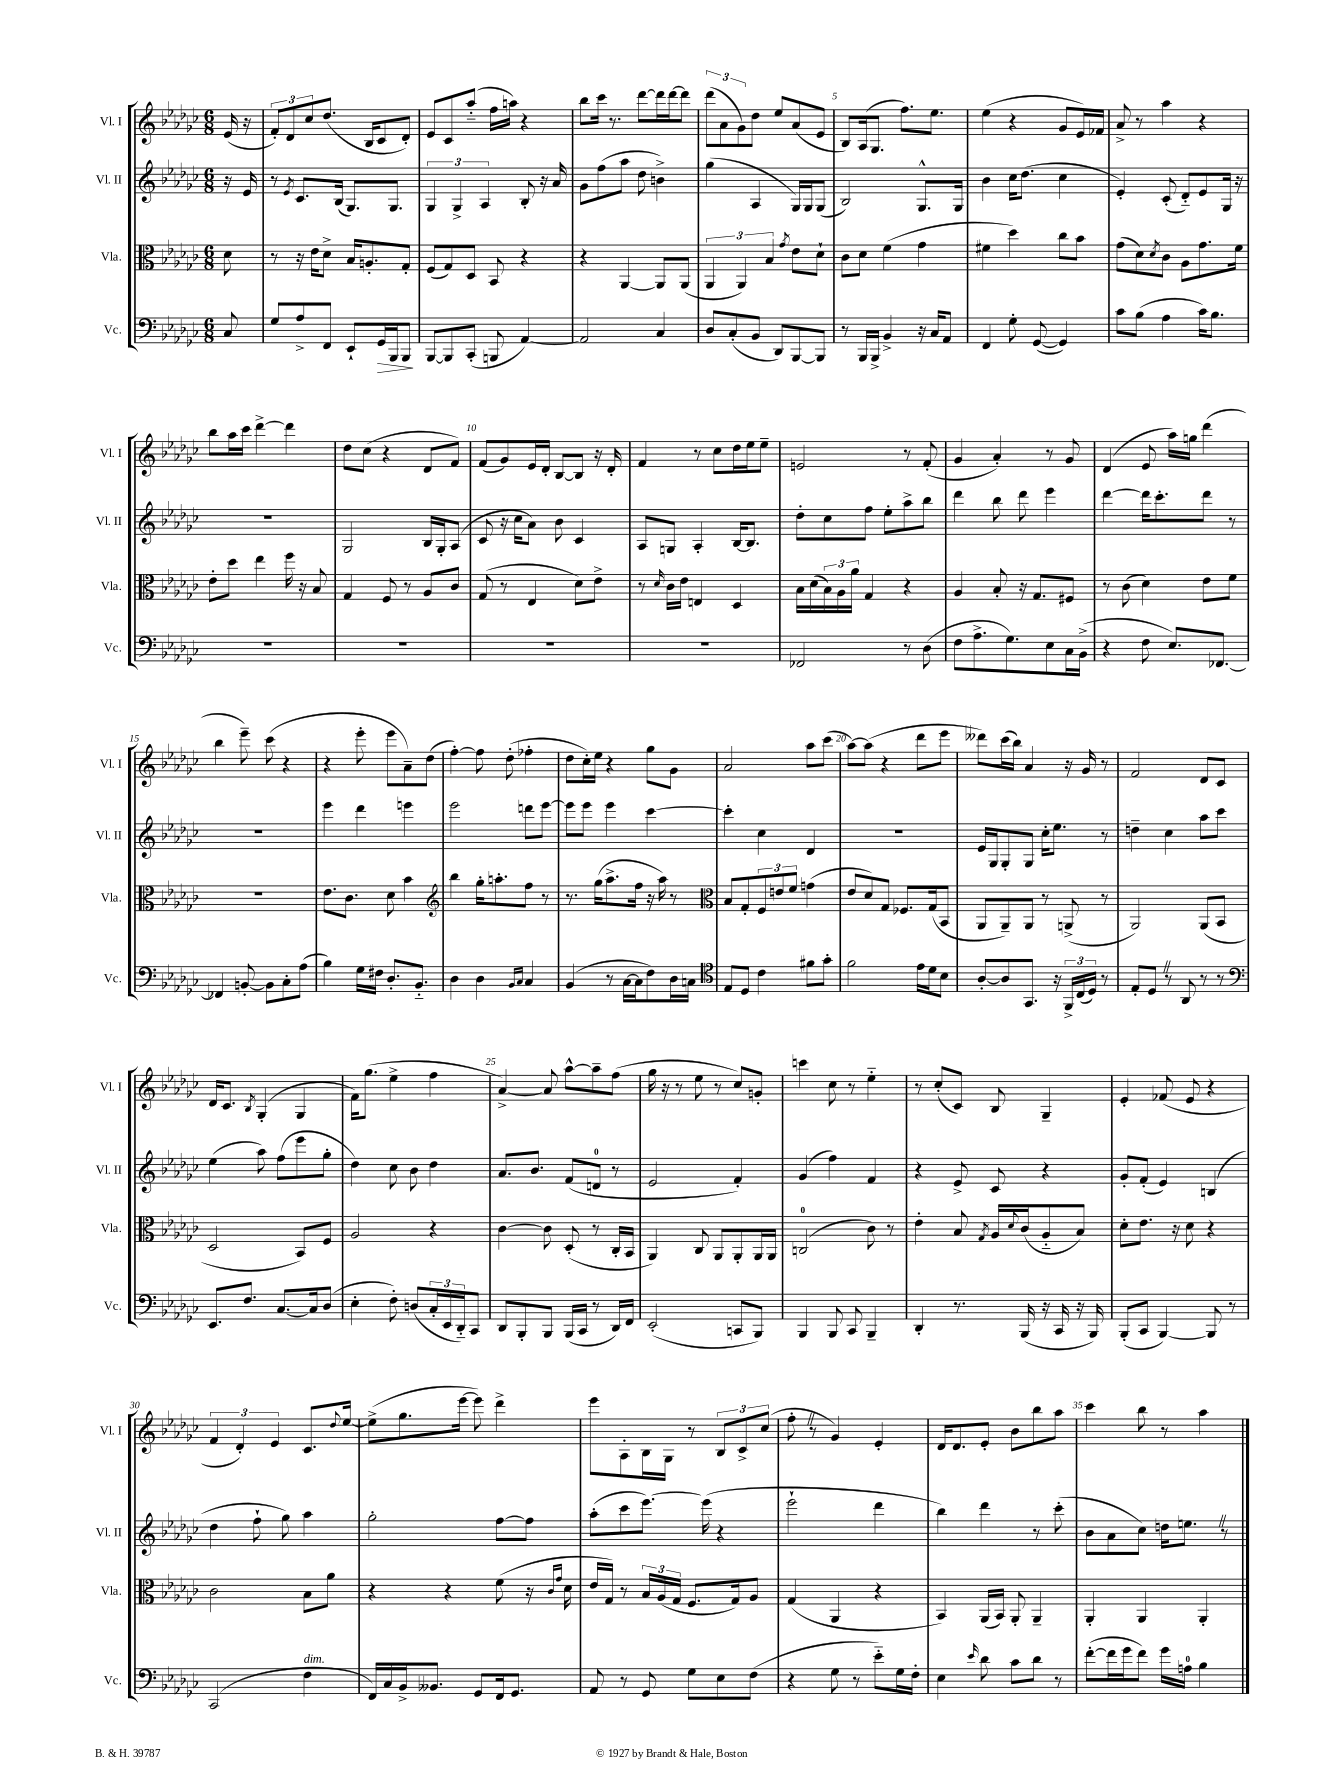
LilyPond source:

<<
\new StaffGroup <<
\new Staff = "s0" \with { instrumentName = "Vl. I" shortInstrumentName = "Vl. I" } {
    \clef treble \key ges \major \numericTimeSignature \time 6/8 \partial 8
    ees'16( r16 |
    \tuplet 3/2 { f'8-.) des'8 ces''8 } des''8.( bes16 ces'8 des'8-.) |
    ees'8 ces'8 aes''8-_( f''16 a''16) r4 |
    bes''8 ces'''16 r8. des'''8~ des'''16 des'''16~ des'''8 |
    \tuplet 3/2 { des'''8( aes'8 ges'8) } des''8 ees''8 aes'8( ees'8 |
    bes8) aes16( ges8. f''8.) ees''8. |
    ees''4( r4 ges'8 ees'16) fes'16 |
    aes'8-> r8 aes''4 r4 |
    bes''8 aes''16 ces'''16 des'''4~-> des'''4 |
    des''8 ces''8( r4 des'8 f'8) |
    f'8( ges'8) ees'16 des'16-. bes8~ bes8 r16 des'16-. |
    f'4 r8 ces''8 des''16 ees''16 ees''8-- |
    e'2 r8 f'8-.( |
    ges'4 aes'4-.) r8 ges'8 |
    des'4( ees'8 aes''16) g''16 des'''4( |
    bes''4 ees'''8--) ces'''8( r4 |
    r4 ees'''8-. ees'''8 aes'8--) des''8( |
    f''4~-.) f''8 des''8-.( fes''4-. |
    des''8 ces''16-.) ees''16 r4 ges''8 ges'8 |
    aes'2 aes''8 ces'''8( |
    aes''8~) aes''8( r4 des'''8 ees'''8 |
    deses'''8) ces'''16( bes''16) aes'4 r16 ges'16 r8 |
    f'2 des'8 ces'8 |
    des'16 ces'8. \acciaccatura { bes8 } ges4-.( ges4 |
    f'16) ges''8.( ees''4-> f''4 |
    aes'4~->) aes'8 aes''8~-^ aes''8-- f''8( |
    ges''16 r16 r8 ees''8 r8 ces''8) g'8-. |
    c'''4 ces''8 r8 ees''4-_ |
    r8 ces''8-.( ces'8) bes8 ges4-- |
    ees'4-. fes'8( ees'8 r4 |
    \tuplet 3/2 { f'4 des'4-.) ees'4 } ces'8. \appoggiatura { des''8 } ees''16~ |
    ees''8->( ges''8. ees'''16~ ees'''8) des'''4-> |
    ees'''8 aes8-. bes16 ges16 r8 \tuplet 3/2 { bes8 ces'8-> ces''8( } |
    f''8-. \once \override BreathingSign.text = \markup { \musicglyph "scripts.caesura.straight" } \breathe r8 ges'4) ees'4-. |
    des'16 des'8. ees'8-. bes'8 bes''8 aes''8 |
    ces'''4 bes''8 r8 aes''4 \bar "|." |
}
\new Staff = "s1" \with { instrumentName = "Vl. II" shortInstrumentName = "Vl. II" } {
    \clef treble \key ges \major \numericTimeSignature \time 6/8 \partial 8
    r16 ees'16 |
    r8 \acciaccatura { ees'8 } ces'8. bes16( ges8.) ges8. |
    \tuplet 3/2 { ges4 ges4-> aes4 } bes8-. r16 aes'16 |
    ges'8 f''8( aes''8 des''8 b'4->) |
    ges''4( aes4 ges16) ges16 ges8( |
    bes2) ges8.-^ ges16 |
    bes'4 ces''16 des''8.( ces''4 |
    ees'4-.) ces'8-.( des'8-_) ees'8 ges16 r16 |
    R2. |
    ges2 bes16 ges16-. aes8( |
    ces'8 r16 ces''16 aes'8) bes'8 ces'4 |
    aes8 g8 aes4-. bes16~ bes8. |
    des''8-. ces''8 f''8 ees''8-. aes''8-> bes''8 |
    des'''4 bes''8 des'''8 ees'''4 |
    des'''4~ des'''16 ces'''8.-. des'''8 r8 |
    R2. |
    ees'''4 des'''4 e'''4 |
    ees'''2 d'''8 ees'''8~ |
    ees'''8 ees'''8 ees'''4 ces'''4~ |
    ces'''4-. ces''4 des'4 |
    R2. |
    ees'16 ges16 ges8-. ges8 ces''16-. ees''8. r8 |
    d''4-- ces''4 aes''8 ces'''8 |
    ees''4( aes''8) f''8( ees'''8 ges''8-. |
    des''4) ces''8 bes'8 des''4 |
    aes'8. bes'8. f'8( d'8-0 r8 |
    ees'2 f'4-.) |
    ges'4( f''4) f'4 |
    r4 ees'8-> ces'8 r4 |
    ges'8-. f'8-.( ees'4) b4( |
    des''4 f''8-! ges''8) aes''4 |
    ges''2-. f''8~ f''8 |
    aes''8-.( ces'''8 ees'''8.~) ees'''16( r4 |
    ees'''2-! des'''4 |
    bes''4) des'''4 r8 ces'''8-.( |
    bes'8 aes'8 ces''8) d''16 e''8. \once \override BreathingSign.text = \markup { \musicglyph "scripts.caesura.straight" } \breathe r8 \bar "|." |
}
\new Staff = "s2" \with { instrumentName = "Vla." shortInstrumentName = "Vla." } {
    \clef alto \key ges \major \numericTimeSignature \time 6/8 \partial 8
    des'8 |
    r8 r16 ees'16 des'8-> bes16 a8.-. ges8-. |
    f8( ges8) des8 bes,8 r4 |
    r4 aes,4~ aes,8 aes,8( |
    \tuplet 3/2 { aes,4 aes,4) bes4 } \acciaccatura { ges'8 } ees'8 des'8-! |
    ces'8 des'8 f'4( ges'4 |
    fis'4 des''4) ces''8 bes'8 |
    ges'8( des'8) \acciaccatura { des'8 } ces'8 aes8 ges'8. f'16 |
    ees'8-. des''8 ees''4 f''16 r16 bes8 |
    ges4 f8 r8 aes8 ces'8 |
    ges8( r8 ees4 des'8) ees'8-> |
    r8 \grace { des'16 } ces'16 ees'16 e4 des4 |
    bes16 des'16( \tuplet 3/2 { bes16) aes16 aes'16 } ges4 r4 |
    aes4 bes8-. r16 ges8. fis8 |
    r8 ces'8( des'4) ees'8 f'8 |
    R2. |
    ees'8. ces'8. des'8 bes'4 |
    \clef treble bes''4 ges''16-. a''8.-. f''8 r8 |
    r8. ges''16( aes''8.-> f''16 r16 aes''16) r8 |
    \clef alto bes8 ges8-. \tuplet 3/2 { f8 e'8 f'8 } g'4( |
    ees'8 des'8) ges8 fes8. ges16( bes,8 |
    aes,8 aes,8--) aes,8 r8 a,8->( r8 |
    aes,2) aes,8( bes,8 |
    des2 bes,8) f8 |
    aes2 r4 |
    ces'4~ ces'8 des8-.( r8 ces16-. bes,16 |
    aes,4) ces8 aes,8 aes,8-. aes,16 aes,16 |
    c2-0( ces'8) r8 |
    ees'4-. bes8 \acciaccatura { ges8 } aes16 \appoggiatura { des'8 } ces'16( aes8-_ bes8) |
    des'8-. ees'8. r16 des'8 r4 |
    ces'2 bes8 aes'8 |
    r4 r4 f'8( r16 \grace { ces'16 ges'16 } des'16 |
    ees'16 ges16) r8 \tuplet 3/2 { bes16 aes16( ges16 } f8. ges16) aes8 |
    ges4( aes,4 r4 |
    bes,4) aes,16( bes,16) aes,8-. aes,4-- |
    aes,4-. aes,4 aes,4-. \bar "|." |
}
\new Staff = "s3" \with { instrumentName = "Vc." shortInstrumentName = "Vc." } {
    \clef bass \key ges \major \numericTimeSignature \time 6/8 \partial 8
    ces8 |
    ges8 aes8-> f,8 ees,8-! ges,16\> bes,,16 bes,,8\! |
    bes,,8~ bes,,8 ces,8-.( b,,8 aes,4~) |
    aes,2 ces4 |
    des8 ces8-.( bes,8 des,8) bes,,8~ bes,,8 |
    r8 bes,,16 bes,,16-> bes,4-> r16 ces16 aes,8 |
    f,4 ges8-. ges,8~( ges,4) |
    ces'8 bes8( aes4 ces'16) bes8. |
    R2. |
    R2. |
    R2. |
    R2. |
    fes,2 r8 des8( |
    f8 aes8.-> ges8.) ees8 ces16 bes,16->( |
    r4 f8 ees8.) fes,8.~ |
    fes,4 b,8~-. b,8 ces8-. aes8( |
    bes4) ges16 fis16 des8.-. bes,8.-_ |
    des4 des4 \grace { bes,16 ces16 } ces4 |
    bes,4( r8 ces16~ ces16 f8) des16 c16 |
    \clef tenor ees8 des8 ces'4 fis'8 ges'8-. |
    f'2 ees'16 des'16 bes8 |
    aes8~-. aes8 ges,8. r16 \tuplet 3/2 { f,16-> ces16( des16) } r8 |
    ees8-. des8 \once \override BreathingSign.text = \markup { \musicglyph "scripts.caesura.straight" } \breathe r8 aes,8 r8 r8 |
    \clef bass ees,8. f8. ces8.~ ces16 des8( |
    ees4-. f8-.) d8( \tuplet 3/2 { ces16-. ees,16 des,16-_) } ces,8 |
    des,8 bes,,8-. bes,,8 bes,,16( ces,16 r8 des,16) f,16 |
    ees,2-.( c,8 bes,,8) |
    bes,,4 bes,,8 ces,8 bes,,4-- |
    des,4-. r8. bes,,16( r16 ces,16 r16 bes,,16) |
    bes,,8-.( ces,8 bes,,4~) bes,,8 r8 |
    ces,2( f4^\markup { \italic "dim." } |
    f,16) ces16 bes,16-> beses,8. ges,8 f,16 ges,8. |
    aes,8 r8 ges,8 ges8 ees8 f8( |
    r4 ges8 r8 ees'8-_) ges16 f16-. |
    ees4 \grace { ees'16 } des'8 ces'8 des'8 r8 |
    f'8~-.( f'16 ges'16 f'8) ges'16 a16-0 bes4 \bar "|." |
}
>>
>>
\layout { \context { \Score \override BarNumber.break-visibility = ##(#f #t #t) barNumberVisibility = #(every-nth-bar-number-visible 5) } }
